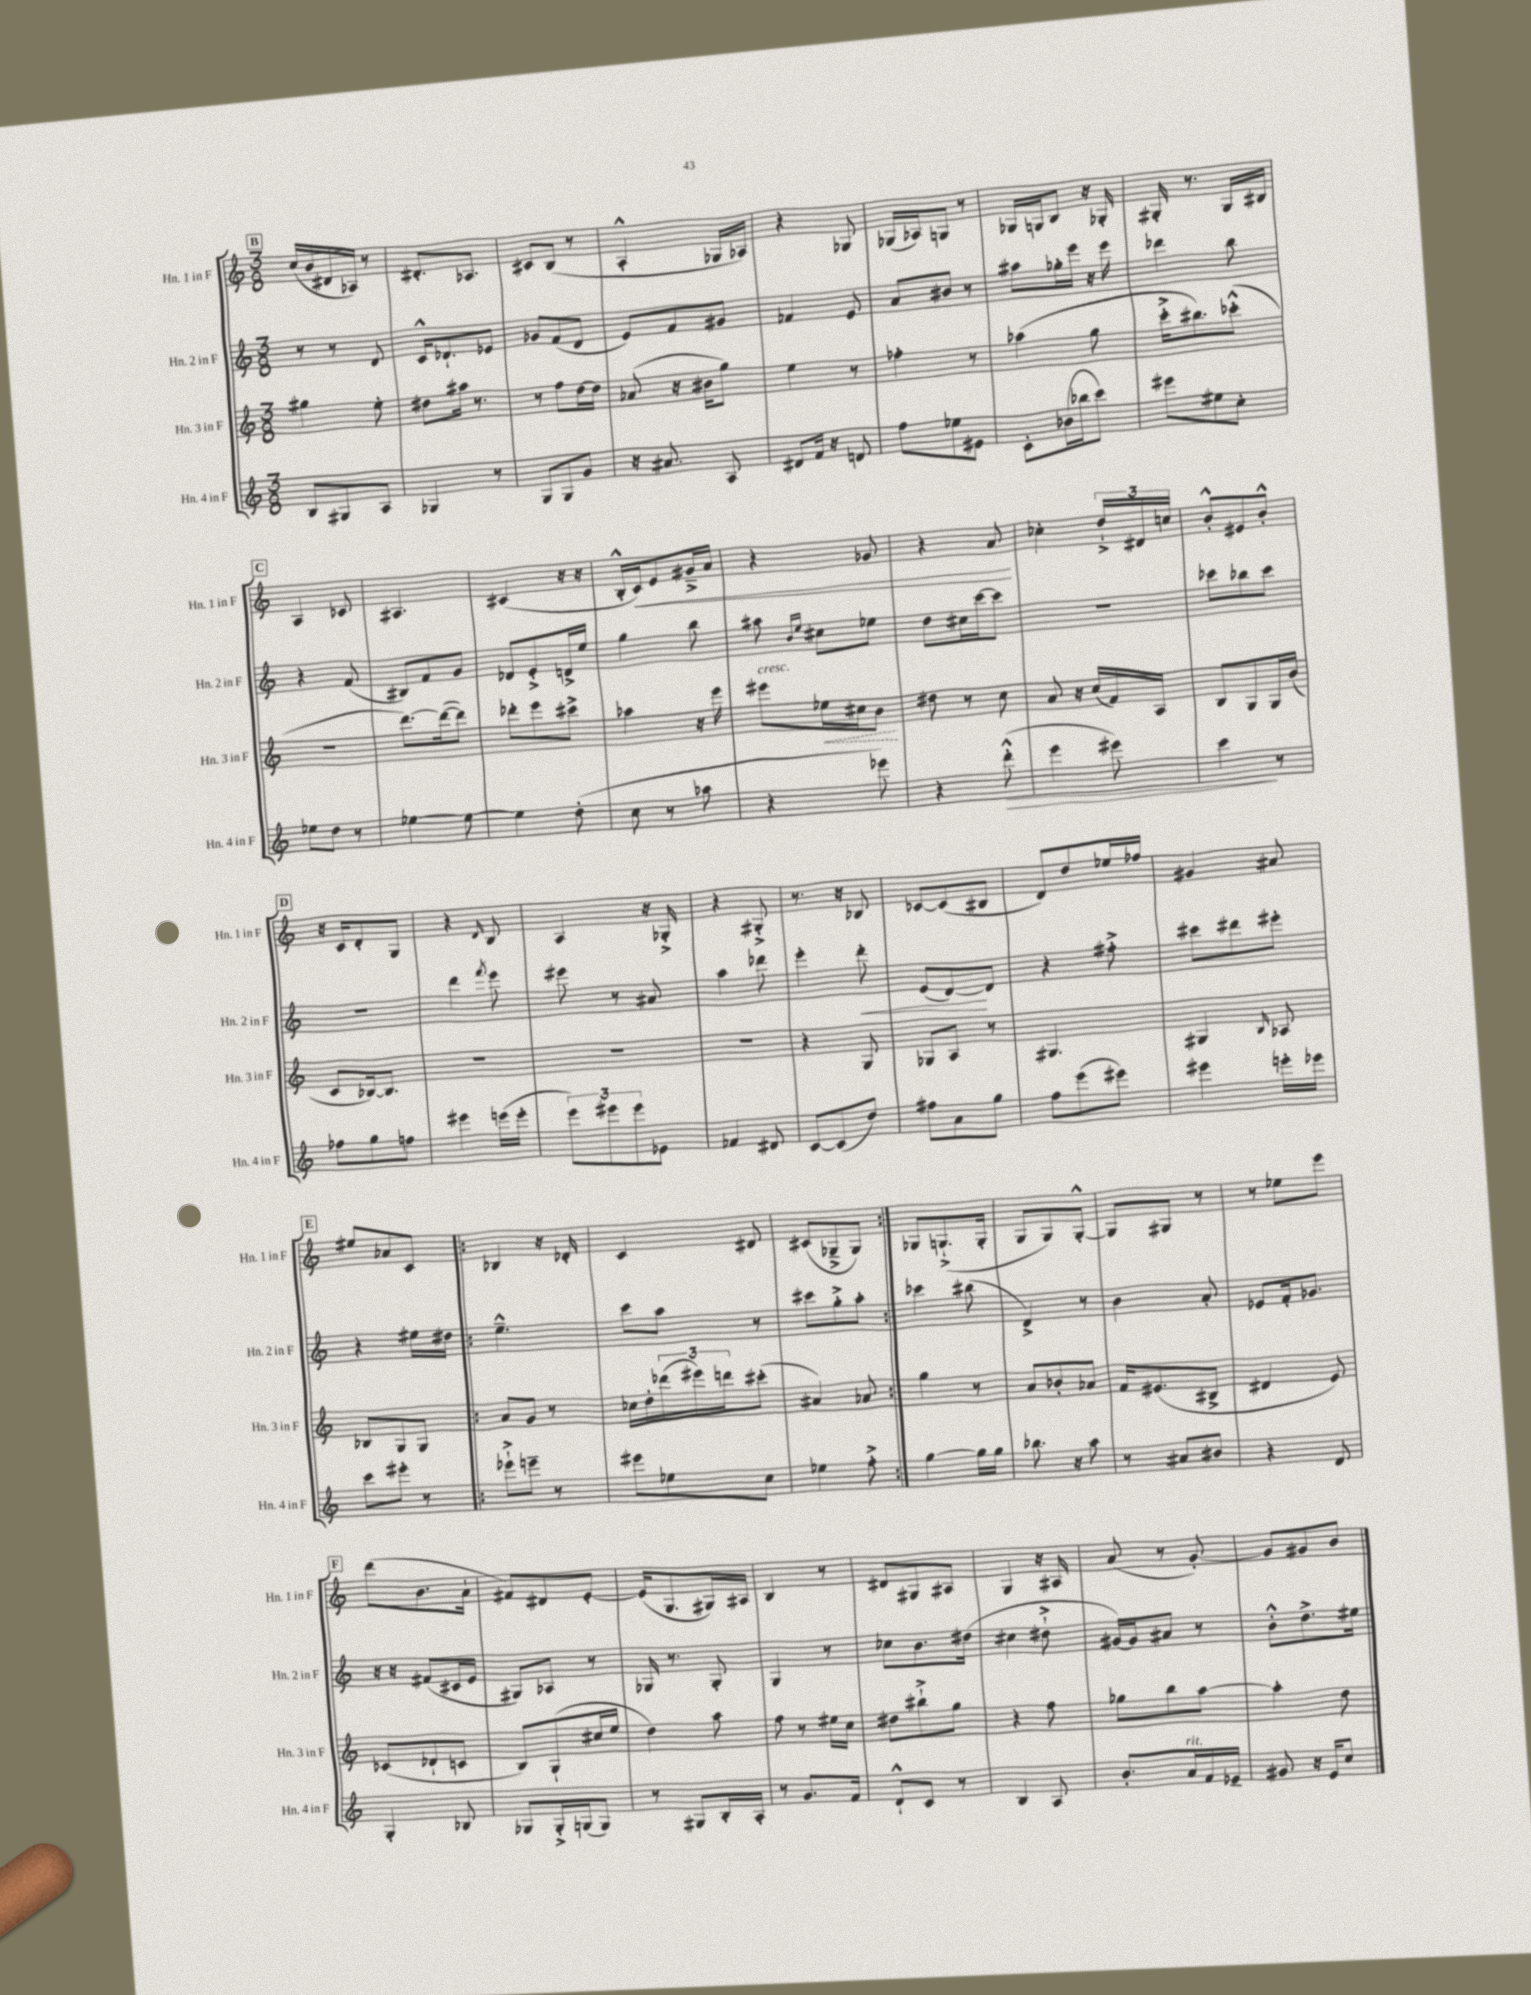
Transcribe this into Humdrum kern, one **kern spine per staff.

**kern	**dynam	**kern	**dynam	**kern	**dynam	**kern	**dynam
*part4	*part4	*part3	*part3	*part2	*part2	*part1	*part1
*staff4	*staff4	*staff3	*staff3	*staff2	*staff2	*staff1	*staff1
*I"Hn. 4 in F	*	*I"Hn. 3 in F	*	*I"Hn. 2 in F	*	*I"Hn. 1 in F	*
*I'Hn. 4 in F	*	*I'Hn. 3 in F	*	*I'Hn. 2 in F	*	*I'Hn. 1 in F	*
*clefG2	*	*clefG2	*	*clefG2	*	*clefG2	*
*k[]	*	*k[]	*	*k[]	*	*k[]	*
*M3/8	*	*M3/8	*	*M3/8	*	*M3/8	*
!!LO:REH:place=s1:t=B
=13	=13	=13	=13	=13	=13	=13	=13
8B/L	.	4gg#X\	.	8r	.	(16cc/LL	.
.	.	.	.	.	.	16b/	.
8G#X/	.	.	.	8r	.	16d#X/	.
.	.	.	.	.	.	16A-X/JJ)	.
8A/J	.	8ee'\	.	8d/	.	8r	.
=14	=14	=14	=14	=14	=14	=14	=14
4G-X/	.	8dd#X\L	.	16c^^/KL	.	8.d#X'/L	.
.	.	.	.	8.d-X`/	.	.	.
.	.	16aa#X\Jk	.	.	.	.	.
.	.	8.r	.	.	.	8.A-X/J	.
8r	.	.	.	8e-X/J	.	.	.
=15	=15	=15	=15	=15	=15	=15	=15
8G/L	.	8r	.	8g-X/L	.	8c#X/L	.
8G/	.	8ff\L	.	(8f/	.	(8B/J	.
8g/J	.	[16dd\L	.	8d/J	.	8r	.
.	.	16dd\JJ]	.	.	.	.	.
=16	=16	=16	=16	=16	=16	=16	=16
16r	.	(8a-X/	.	8e/L)	.	4A'^^/	.
8.a#X/	.	.	.	.	.	.	.
.	.	16r	.	8f/	.	.	.
.	.	16b#X\KL	.	.	.	.	.
8A/	.	8gg\J)	.	8g#X/J	.	16G-X/LL	.
.	.	.	.	.	.	16A-X/JJ)	.
=17	=17	=17	=17	=17	=17	=17	=17
8d#X/L	.	4ee\	.	4f-X/	.	4r	.
16f/Jk	.	.	.	.	.	.	.
16r	.	.	.	.	.	.	.
8dn/	.	8r	.	8e/	.	8G-X/	.
=18	=18	=18	=18	=18	=18	=18	=18
8ff\L	.	4ff-X'\	.	8a/L	.	(16G-X/LL	.
.	.	.	.	.	.	16A-X/J)	.
8ee-X\	.	.	.	8b#X/J	.	8Gn/J	.
8e#X\J	.	8r	.	8r	.	8r	.
=19	=19	=19	=19	=19	=19	=19	=19
8c'\L	.	(4aa-X\	.	8aa#X\L	.	16G-X/LL	.
.	.	.	.	.	.	16Gn/J	.
(16b-X\L	.	.	.	16gg-X'\L	.	8B/J	.
16bb-X\J	.	.	.	16eee\JJ	.	.	.
8ccc\J)	.	8gg\	.	16r	.	16r	.
.	.	.	.	16eee\	.	16G-X'/	.
=20	=20	=20	=20	=20	=20	=20	=20
8eee#X\L	.	16ccc'^\KL	.	4ddd-X\	.	16G#X'/	.
.	.	8.bb#X\)	.	.	.	8.r	.
8ee#X\	.	.	.	.	.	.	.
8cc'\J	.	(8ccc-X'^^\J	.	8bb\	.	16G#/LL	.
.	.	.	.	.	.	16B#X/JJ	.
!!LO:LB:g=z
!!LO:REH:place=s1:t=C
=21	=21	=21	=21	=21	=21	=21	=21
8ee-X\L	.	4.r	.	4r	.	4A/	.
8dd\J	.	.	.	.	.	.	.
8r	.	.	.	(8f/	.	8c-X/	.
=22	=22	=22	=22	=22	=22	=22	=22
[4ee-X\	.	[8.ddd\L)	.	8B#X/L)	.	4.A#X/	.
.	.	.	.	8f/	.	.	.
.	.	(16ddd\k_	.	.	.	.	.
8ee-\_	.	8ddd\J])	.	8g/J	.	.	.
=23	=23	=23	=23	=23	=23	=23	=23
4ee-\]	.	8ddd-X'\L	.	8d-X/L	.	(4c#X/	.
.	.	8eee\	.	8e'^/	.	.	.
(8dd'\	.	8ccc#X^\J	.	16dn^/L	.	16r	.
.	.	.	.	16ee/JJ	.	16r	.
=24	=24	=24	=24	=24	=24	=24	=24
8cc\	.	4aa-X\	.	4gg\	.	16B'^^/LL	.
!	!	!	!	!	!	!	!LO:HP:b
.	.	.	.	.	.	16c/J)	<
8r	.	.	.	.	.	8e/	.
8aa-X\	.	16r	.	8bb\	.	16g#X~^/L	.
.	.	16eee\	.	.	.	16a/JJ	.
=25	=25	=25	=25	=25	=25	=25	=25
!	!	!LO:TX:a:i:t=cresc.	!	!	!	!	!
4r	.	8eee#X\L	.	8aa#X\	.	4r	.
.	.	.	.	16qqb/LL	.	.	.
.	.	.	.	16qqee/JJ	.	.	.
!	!	!	!LO:HP:b	!	!	!	!
.	.	16ee-X\L	<	8cc#X\L	.	.	.
.	.	16cc#X\J	.	.	.	.	.
8eee-X\)	.	8b\J	.	8ee-X\J	.	8g-X/	.
.	.	.	[	.	.	.	.
=26	=26	=26	=26	=26	=26	=26	=26
4r	.	8dd#X\	.	8dd\L	.	4r	.
.	.	8r	.	16cc#X\L	.	.	.
.	.	.	.	[16ccc\J	.	.	.
!	!LO:HP:b	!	!	!	!	!	!
(8ddd'^^\	>	8cc\	.	8ccc\J]	.	8a/	.
.	.	.	.	.	.	.	[
=27	=27	=27	=27	=27	=27	=27	=27
4eee\	.	8a/	.	4.r	.	4cc-X'\	.
.	.	16r	.	.	.	.	.
.	.	(16cc/LL	.	.	.	.	.
8eee#X\)	.	16f/)	.	.	.	24dd`^/LL	.
.	.	.	.	.	.	24d#X/	.
.	.	16A/JJ	.	.	.	.	.
.	.	.	.	.	.	24ccn/JJ	.
=28	=28	=28	=28	=28	=28	=28	=28
4ccc\	.	8B/L	.	8ccc-X\L	.	8b'^^/L	.
.	.	8G/	.	8bb-X\	.	8e#X/	.
8r	]	16G/L	.	8ccc-\J	.	8b'^^/J	.
.	.	(16b/JJ	.	.	.	.	.
!!LO:LB:g=z
!!LO:REH:place=s1:t=D
=29	=29	=29	=29	=29	=29	=29	=29
8ff-X\L	.	8c/L	.	4.r	.	16r	.
.	.	.	.	.	.	16c/KL	.
8gg\	.	[16B-X/k)	.	.	.	8d'/	.
.	.	8.B-/J]	.	.	.	.	.
8ffn\J	.	.	.	.	.	8G/J	.
=30	=30	=30	=30	=30	=30	=30	=30
4eee#X\	.	4.r	.	4ddd\	.	4r	.
.	.	.	.	8qfff/	.	16qqd/	.
(16eeen\LL	.	.	.	8eee\	.	8B/	.
16eee'\JJ	.	.	.	.	.	.	.
=31	=31	=31	=31	=31	=31	=31	=31
12eee\L)	.	4.r	.	8eee#X\	.	4A/	.
12eee#X\	.	.	.	.	.	.	.
.	.	.	.	8r	.	.	.
12eee#\	.	.	.	.	.	.	.
8e-X\J	.	.	.	8a#X/	.	16r	.
.	.	.	.	.	.	16G-X'^/	.
=32	=32	=32	=32	=32	=32	=32	=32
4f-X/	.	4.r	.	4aa\	.	4r	.
8d#X/	.	.	.	8ddd-X\	.	8G#X'^/	.
=33	=33	=33	=33	=33	=33	=33	=33
[8c/L	.	4r	.	4eee'\	.	8.r	.
(8c/]	.	.	.	.	.	.	.
.	.	.	.	.	.	16r	.
!	!	!	!	!	!LO:HP:b	!	!
8dd/J)	.	8G/	.	8ddd'\	<	8B-X/	.
=34	=34	=34	=34	=34	=34	=34	=34
8ff#X\L	.	8G-X/L	.	(8e/L	.	[8c-X/L	.
8a\	.	8A/J	.	[8d/)	.	(8c-/]	.
8gg\J	.	8r	.	8d/J]	[	8B#X/J	.
=35	=35	=35	=35	=35	=35	=35	=35
8ff\L	.	4.G#X/	.	4r	.	8d/L)	.
(8eee\	.	.	.	.	.	8dd/	.
8eee#X\J)	.	.	.	8ff#X'^\	.	16ee-X/L	.
.	.	.	.	.	.	16ff-X/JJ	.
=36	=36	=36	=36	=36	=36	=36	=36
4eee#X\	.	4G#X/	.	8ccc#X\L	.	4g#X/	.
.	.	.	.	8ddd#X\	.	.	.
.	.	16qqB/	.	.	.	.	.
16eeen'\LL	.	8A-X/	.	8eee#X'\J	.	8a#X/	.
16eee-X\JJ	.	.	.	.	.	.	.
!!LO:LB:g=z
!!LO:REH:place=s1:t=E
=37	=37	=37	=37	=37	=37	=37	=37
8ccc\L	.	8B-X/L	.	4r	.	8ee#X/L	.
8eee#X'\J	.	8G/	.	.	.	8a-X/	.
8r	.	8G/J	.	16ee#X\LL	.	8c/J	.
.	.	.	.	16dd#X\JJ	.	.	.
=38!|:	=38!|:	=38!|:	=38!|:	=38!|:	=38!|:	=38!|:	=38!|:
8eee-X`^\L	.	8a/L	.	4.ee~^^\	.	4B-X/	.
8eeen~\J	.	8g/J	.	.	.	.	.
8r	.	8r	.	.	.	16r	.
.	.	.	.	.	.	16d-X'/	.
=39	=39	=39	=39	=39	=39	=39	=39
8eee#X\L	.	16cc-X\LL	.	8ccc\L	.	4c/	.
.	.	16dd'\	.	.	.	.	.
8ee-X\	.	(24ddd-X\	.	8aa\J	.	.	.
.	.	24eee#X\)	.	.	.	.	.
.	.	24dddn\J	.	.	.	.	.
8cc\J	.	(8ccc#X'\J	.	8r	.	8d#X/	.
=40	=40	=40	=40	=40	=40	=40	=40
4ee-X\	.	4a#X/)	.	8ccc#X\L	.	(8c#X/L	.
.	.	.	.	8gg'^\	.	8G-X~^/	.
8ff'^\	.	8a-X/	.	8aa'\J	.	8G-/J)	.
=41:|!	=41:|!	=41:|!	=41:|!	=41:|!	=41:|!	=41:|!	=41:|!
[4gg\	.	4gg\	.	4ccc-X\	.	8G-X/L	.
.	.	.	.	.	.	(8.Gn`^/	.
16gg\LL]	.	8r	.	(8bb#X\	.	.	.
16gg\JJ	.	.	.	.	.	16G'/Jk	.
=42	=42	=42	=42	=42	=42	=42	=42
8.bb-X\	.	8a/L	.	4d^/)	.	8G/L	.
.	.	8b-X'/	.	.	.	8G/)	.
16r	.	.	.	.	.	.	.
8aa\	.	8a-X/J	.	8r	.	[8G'^^/J	.
=43	=43	=43	=43	=43	=43	=43	=43
8r	.	16f/KL	.	4b\	.	8G/L]	.
.	.	(8.e#X/	.	.	.	.	.
8a#X/L	.	.	.	.	.	8G#X/J	.
8b#X/J	.	8B#X^/J	.	8a'/	.	8r	.
=44	=44	=44	=44	=44	=44	=44	=44
4r	.	4d#X/	.	8e-X/L	.	8r	.
.	.	.	.	16f'/k	.	8ee-X\L	.
.	.	.	.	8.g-X/J	.	.	.
8d/	.	8e/)	.	.	.	8eee\J	.
!!LO:LB:g=z
!!LO:REH:place=s1:t=F
=45	=45	=45	=45	=45	=45	=45	=45
4G'/	.	(8c-X/L	.	16r	.	(8ddd\L	.
.	.	.	.	16r	.	.	.
.	.	8d-X`/	.	(8f#X/L	.	8.b\	.
8B-X/	.	8cn/J	.	16c#X/L	.	.	.
.	.	.	.	16e/JJ	.	16a`\Jk	.
=46	=46	=46	=46	=46	=46	=46	=46
8G-X/L	.	8B/L)	.	8G#X/L)	.	8f#X/L)	.
16G-'^/L	.	(8G`/	.	8A-X/J	.	8d#X/	.
(16Gn/J	.	.	.	.	.	.	.
8G/J)	.	16cc#X/L	.	8r	.	[8e'/J	.
.	.	16ee/JJ	.	.	.	.	.
=47	=47	=47	=47	=47	=47	=47	=47
8r	.	4dd\)	.	16G-X/	.	(16e/KL]	.
.	.	.	.	8.r	.	8.G/	.
8G#X/L	.	.	.	.	.	.	.
16B'/L	.	8aa\	.	8G-'/	.	16G#X/L)	.
16A'/JJ	.	.	.	.	.	16A#X/JJ	.
=48	=48	=48	=48	=48	=48	=48	=48
8r	.	8ff\	.	4G/	.	4B/	.
8.g/L	.	8r	.	.	.	.	.
.	.	16ee#X\LL	.	8r	.	8r	.
16f/Jk	.	16cc\JJ	.	.	.	.	.
=49	=49	=49	=49	=49	=49	=49	=49
8d`^^/L	.	8dd#X\L	.	8cc-X\L	.	8d#X/L	.
8c/J	.	8bb#X`^\	.	8.b\	.	8G#X/	.
8r	.	8gg\J	.	.	.	8A#X/J	.
.	.	.	.	(16dd#X\Jk	.	.	.
=50	=50	=50	=50	=50	=50	=50	=50
4B/	.	4r	.	4cc#X\	.	4G/	.
8A/	.	8ff\	.	8dd#X`^\	.	16r	.
.	.	.	.	.	.	16A#X/	.
=51	=51	=51	=51	=51	=51	=51	=51
8.b'/L	.	8gg-X\L	.	[16g#X/LL)	.	(8a/	.
.	.	.	.	16g#/J]	.	.	.
.	.	8bb\	.	8a#X/J	.	8r	.
!LO:TX:a:i:t=rit.	!	!	!	!	!	!	!
16a/L	.	.	.	.	.	.	.
16f/	.	[8aa\J	.	8r	.	[8g'/)	.
16e-X~/JJ	.	.	.	.	.	.	.
=52	=52	=52	=52	=52	=52	=52	=52
8g#X/	.	4aa'\]	.	8b'^^\L	.	8g/L]	.
16r	.	.	.	8.dd^\	.	8g#X/	.
16e/KL	.	.	.	.	.	.	.
8cc/J	.	8dd\	.	.	.	8b/J	.
.	.	.	.	16ee#X\Jk	.	.	.
==	==	==	==	==	==	==	==
*-	*-	*-	*-	*-	*-	*-	*-
